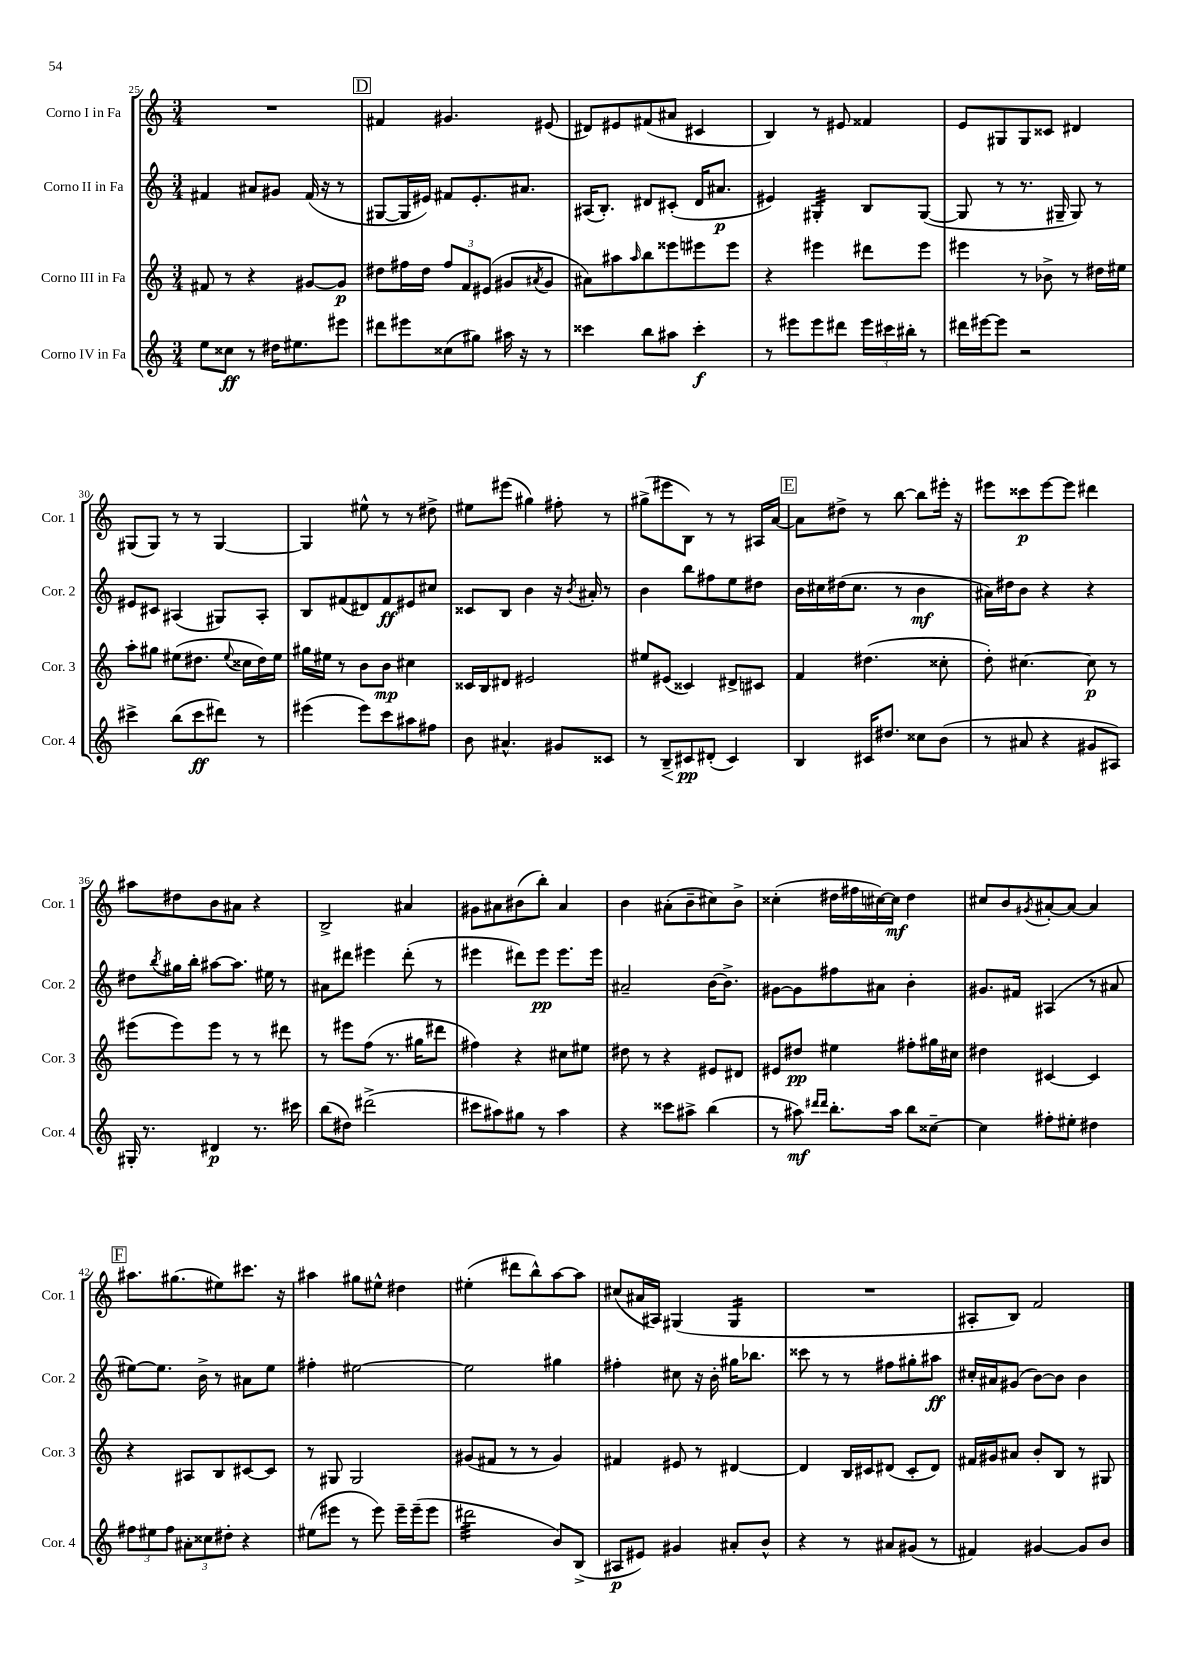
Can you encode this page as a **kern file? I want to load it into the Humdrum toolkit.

**kern	**kern	**kern	**kern
*staff4	*staff3	*staff2	*staff1
*clefG2	*clefG2	*clefG2	*clefG2
*k[]	*k[]	*k[]	*k[]
*M3/4	*M3/4	*M3/4	*M3/4
8ee\L	8f#/	4f#/	2.r
8cc##\J	8r	.	.
8r	4r	8a#/L	.
16dd#\LK	.	8g#/J	.
8.ee#\	.	.	.
.	[8g#/L	(16f#/	.
.	.	16r	.
8eee#\J	8g#/]J	8r	.
=	=	=	=
8ddd#\L	8dd#\L	[8G#/L	4f#/
8eee#\	16ff#\L	16G#/]L	.
.	16dd#\JJ	16e#/JJ)	.
(8cc##\	12ff#/L	8f#/L	4.g#/
.	12f/	.	.
8gg#\J)	.	8.e#'/	.
.	(12e#/J	.	.
16aa#\	8g#/L	.	.
16r	.	8.a#/J	.
.	8qa#/	.	.
8r	8g#/J	.	(8e#/
=	=	=	=
4ccc##\	8a#\L)	(16A#/LK	8d#/L)
.	.	8.B'/J)	.
.	8aa#\	.	8e#/
.	16qqaa#/	.	.
8bb\L	8bb\	8d#/L	(8f#/
8aa#\J	8eee##\	(8c#'/J	8a#/J
4ccc##'\	8eee#\	16d#/LK	4c#/
.	.	8.a#/J	.
.	8eee#\J	.	.
=	=	=	=
8r	4r	4e#/)	4B/)
8eee#\L	.	.	.
8eee#\	4eee#\	4G#'/	8r
8ddd#\J	.	.	8e#/
24eee#\LL	8ddd#\L	8B/L	4f##/
24ccc#\	.	.	.
24bb#'\JJ	.	.	.
8r	8eee#\J	([8G#/J	.
=	=	=	=
16ddd#\LL	4eee#\	8G#/]	8e/L
[16eee#\J	.	.	.
8eee#\]J	.	8r	8G#/
2r	8r	8.r	8G#/
.	8b-^\	.	8c##/J
.	.	16G#~/	.
.	8r	8G#/)	4d#/
.	16dd#\LL	8r	.
.	16ee#\JJ	.	.
=	=	=	=
4ccc#^\	8aa'\L	8e#/L	(8G#/L
.	8gg#\J	8c#/J	8G#/J)
(8bb\L	(8ee#\L	(4A#/	8r
8ccc#\	8.dd#\J	.	8r
8ddd#\J)	.	8G#/L)	[4G#/
.	8qqee#/	.	.
.	16cc##\LL	.	.
8r	16dd#\)	8A#'/J	.
.	16ee#\JJ	.	.
=	=	=	=
(4eee#\	16gg#\LL	8B/L	4G#/]
.	16ee#\JJ	.	.
.	8r	(8f#/	.
8eee#\L)	8b\L	8d#/)	8ee#^^\
8ccc\	8b\J	8f#/	8r
8aa#\	4cc#\	8e#/	8r
8ff#\J	.	8cc#/J	8dd#^\
=	=	=	=
8b\	16c##/LL	8c##/L	8ee#\L
.	16B/J	.	.
4.a#^^/	8d#/J	8B/J	(8eee#\J
.	2e#/	4b\	4gg#\)
8g#/L	.	16r	8ff#'\
.	.	8qb/	.
.	.	16a#'/	.
8c##/J	.	8r	8r
=	=	=	=
8r	8ee#/L	4b\	(8gg#^\L
8B~/L	(8e#/J	.	8eee#\
8c#/	4c##/)	8bb\L	8B\J)
(8d#'/J	.	8ff#\	8r
4c#/)	8d#^/L	8ee\	8r
.	8c#/J	8dd#\J	16A#/LL
.	.	.	[16a/JJ
=	=	=	=
4B/	4f/	16b\LL	8a\]L
.	.	16cc#\	.
.	.	(16dd#\J	8dd#^\J
.	.	8.cc#\J	.
16c#/LK	(4.dd#\	.	8r
8.dd#/J	.	.	.
.	.	8r	[8bb\
8cc##\L	.	4b\	8bb\]L
(8b\J	8cc##'\	.	16eee#'\Jk
.	.	.	16r
=	=	=	=
8r	8dd'\)	16a#\LL)	8eee#\L
.	.	16dd#\J	.
8a#/	[4.cc#\	8b\J	8ccc##\
4r	.	4r	[8eee#\
.	.	.	8eee#\]J
8g#/L	8cc#\]	4r	4ddd#\
8A#/J)	8r	.	.
=	=	=	=
16G#'/	(8eee#\L	8dd#\L	8aa#\L
8.r	.	.	.
.	.	8qbb/	.
.	8eee#\)	16gg#\L	8dd#\
.	.	16bb'\JJ	.
4d#/	8eee#\J	[8aa#\L	8b\
.	8r	8.aa#\]J	8a#\J
8.r	8r	.	4r
.	.	16ee#\	.
.	8ddd#\	8r	.
16ccc#\	.	.	.
=	=	=	=
(8bb\L	8r	8a#\L	2B^/
8dd#\J)	8eee#\L	8ddd#\J	.
(2ddd#^\	(8ff\J	4eee#\	.
.	8.r	.	.
.	.	(8ddd#'\	4a#/
.	16gg#\LK	.	.
.	8ddd#\J	8r	.
=	=	=	=
8ccc#\L	4ff#\)	4eee#\	8g#\L
8aa#\)	.	.	8a#\
8gg#\J	4r	8ddd#\L)	(8b#\
8r	.	8eee#\J	8bb'\J)
4aa#\	8cc#\L	8.eee#\L	4a#/
.	8ee#\J	.	.
.	.	16eee#\Jk	.
=	=	=	=
4r	8dd#\	2a#~/	4b\
.	8r	.	.
8ccc##\L	4r	.	(8a#'\L
8aa#^\J	.	.	8b~\
(4bb\	8e#/L	[16b\LK	8cc#\)
.	.	8.b^\]J	.
.	8d#/J	.	8b^\J
=	=	=	=
8r	8e#/L	[8g#\L	(4cc##'\
8aa#\)	8dd#/J	8g#\]	.
16qqddd#/LL	.	.	.
16qqddd#/JJ	.	.	.
8.bb'\L	4ee#\	8ff#\	16dd#\LL
.	.	.	16ff#\
.	.	8a#\J	[16cc#\)
16aa#\Jk	.	.	16cc#\]JJ
8bb\L	8ff#'\L	4b'\	4dd#\
[8cc##~\J	16gg#\L	.	.
.	16cc#\JJ	.	.
=	=	=	=
4cc##\]	4dd#\	8.g#/L	8cc#/L
.	.	.	8b/
.	.	16f#/Jk	.
.	.	.	8qg#/
8ff#'\L	[4c#/	(4A#/	[8a#'/
8ee#'\J	.	.	8a#/_J
4dd#\	4c#/]	8r	4a#/]
.	.	8a#/	.
=	=	=	=
12ff#\L	4r	[8ee#\L)	8.aa#\L
12ee#\	.	.	.
.	.	8.ee#\]J	.
12ff#\J	.	.	.
.	.	.	(8.gg#\
12a#'\L	8A#/L	.	.
.	.	16b^\	.
12cc##\	.	.	.
.	8B/	8r	8ee#\)
12dd#'\J	.	.	.
4r	[8c#/	8a#\L	8.ccc#\J
.	8c#/]J	8ee#\J	.
.	.	.	16r
=	=	=	=
(8ee#\L	8r	4ff#'\	4aa#\
8eee#\J	8G#/	.	.
8r	2G#/	[2ee#\	8gg#\L
8eee#\)	.	.	8ee#^^\J
16eee#~\LL	.	.	4dd#\
(16eee#~\J	.	.	.
8eee#\J	.	.	.
=	=	=	=
2ddd#\	(8g#/L	2ee#\]	(4ee#'\
.	8f#/J	.	.
.	8r	.	8ddd#\L
.	8r	.	8bb^^\)
8b/L)	4g#/)	4gg#\	[8aa\
(8B^/J	.	.	8aa\]J
=	=	=	=
8A#/L	4f#/	4ff#'\	(8cc#/L
8e#/J)	.	.	16a#/L
.	.	.	16A#/JJ)
4g#/	8e#/	8cc#\	(4G#/
.	8r	16r	.
.	.	16b'\	.
8a#'/L	[4d#/	16gg#\LK	4G#/
.	.	8.bb-\J	.
8b^^/J	.	.	.
=	=	=	=
4r	4d#/]	8ccc##\	2.r
.	.	8r	.
8r	16B/LL	8r	.
.	16c#/J	.	.
8a#/L	(8d#/J	8ff#\L	.
(8g#/J	8c#'/L	8gg#'\	.
8r	8d#/J)	8aa#\J	.
=	=	=	=
4f#/)	16f#/LL	16cc#'/LL	8A#'/L
.	16g#/J	16a#/J	.
.	8a#/J	(8g#/J	8B/J)
[4g#/	8b'/L	[8b\L)	2f/
.	8B/J	8b\]J	.
8g#/]L	8r	4b\	.
8b/J	8G#/	.	.
==	==	==	==
*-	*-	*-	*-
